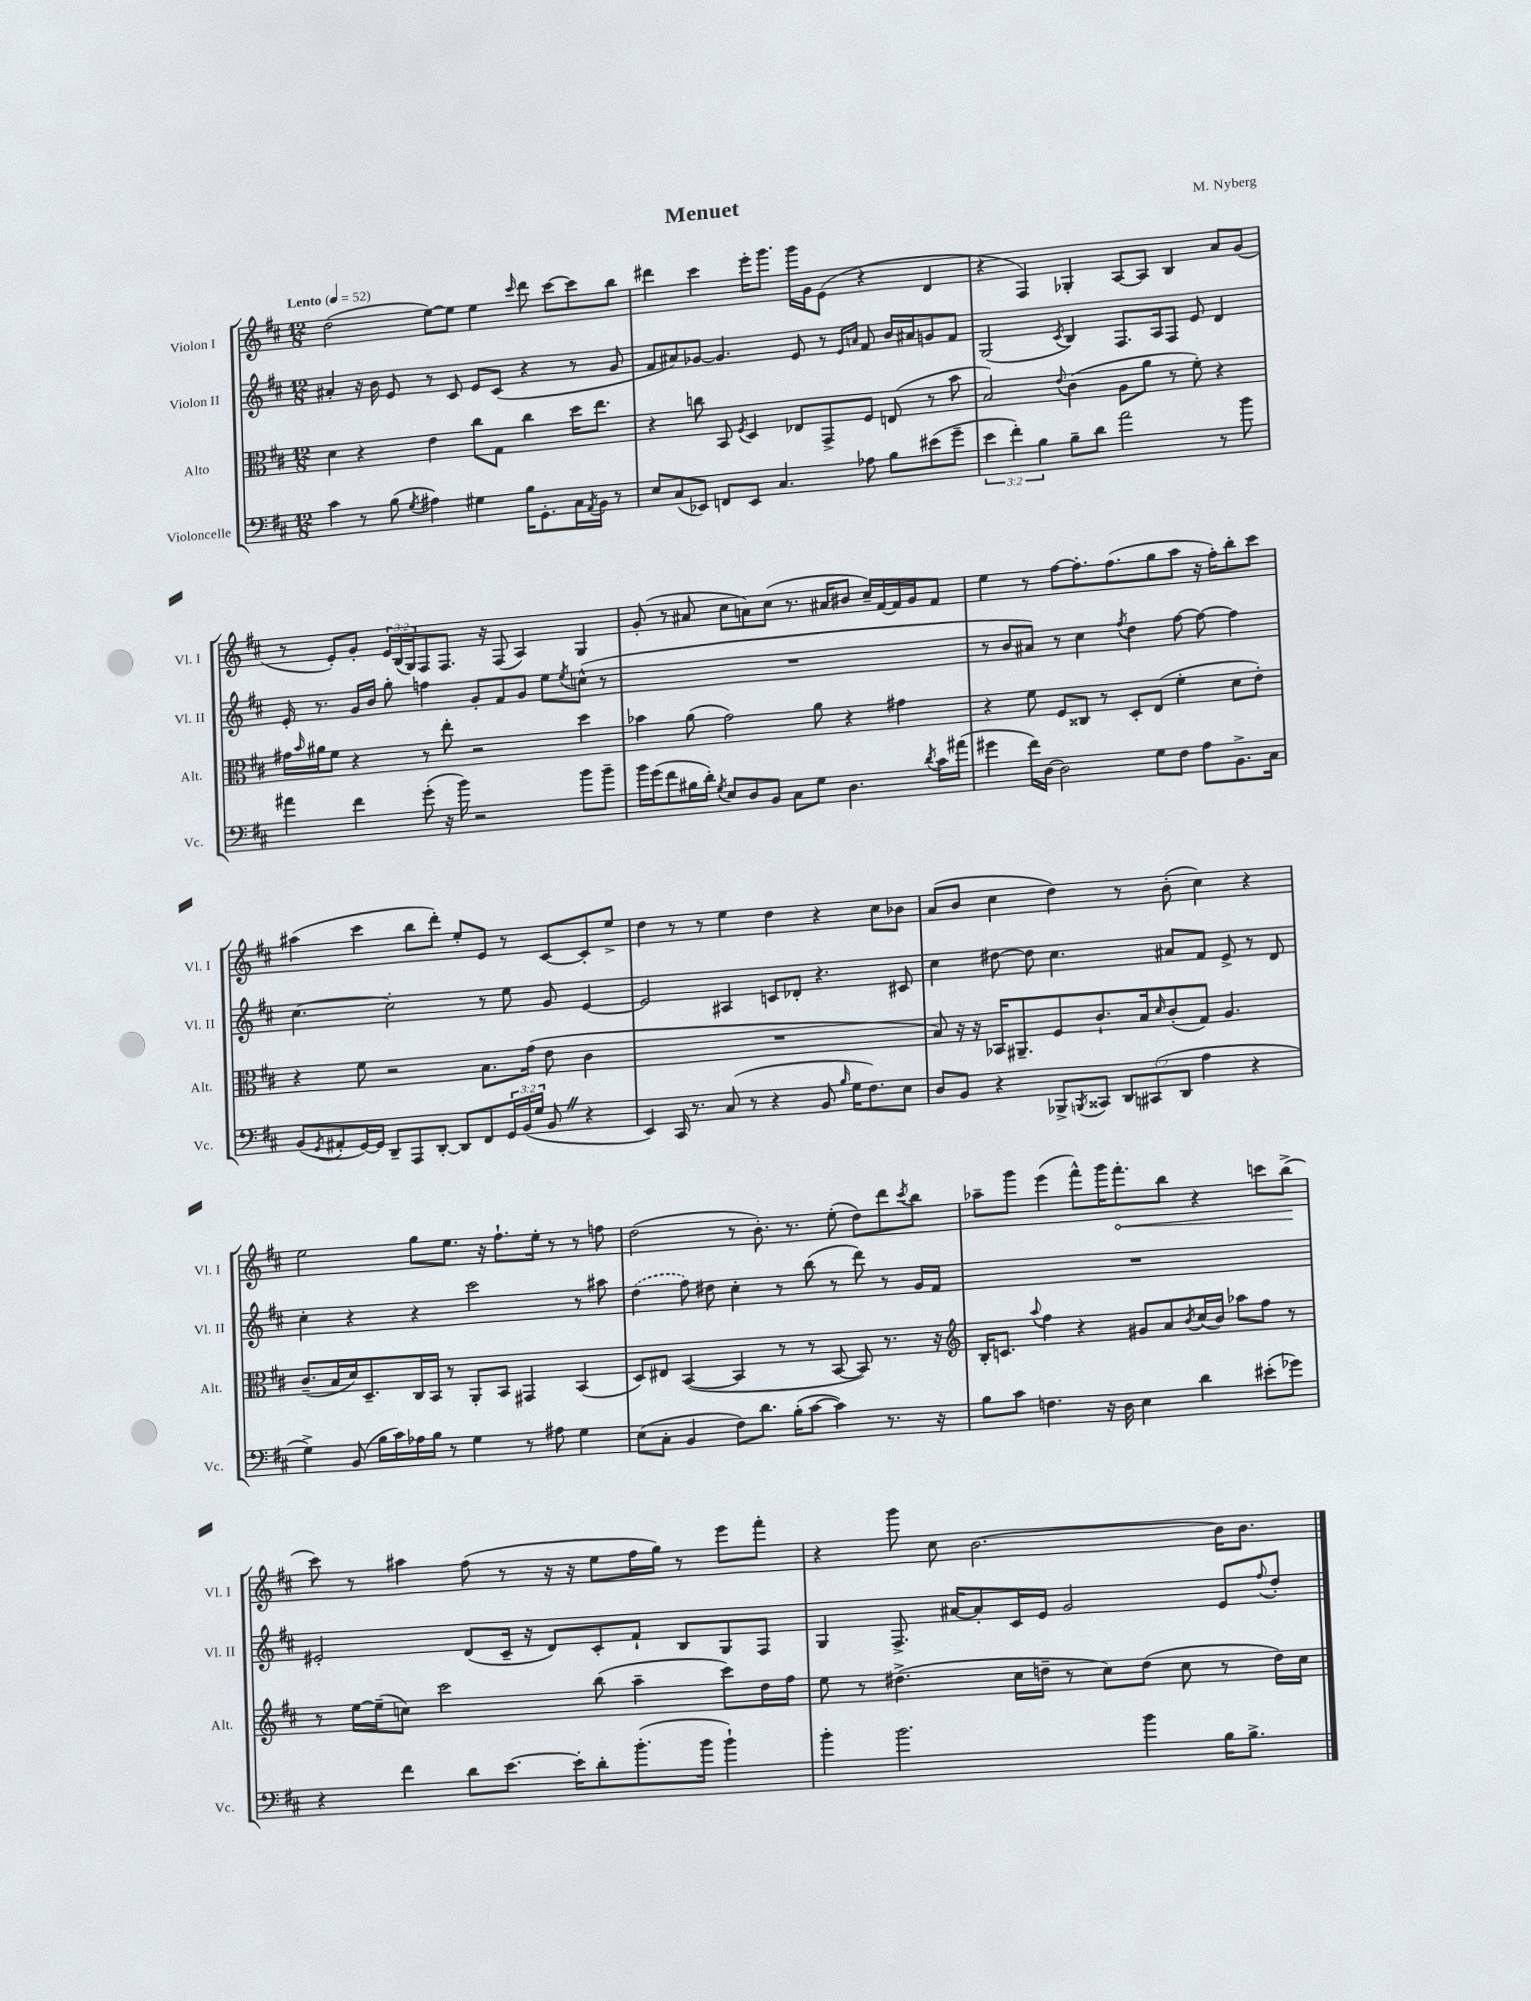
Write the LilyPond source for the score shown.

\header { title = "Menuet" composer = "M. Nyberg" }
<<
\new StaffGroup <<
\new Staff = "s0" \with { instrumentName = "Violon I" shortInstrumentName = "Vl. I" } {
    \clef treble \key d \major \numericTimeSignature \time 12/8 \override Staff.TupletNumber.text = #tuplet-number::calc-fraction-text \tempo "Lento" 4 = 52
    d''2( e''8~) e''8 e''4 \grace { cis'''16 } d'''8 cis'''8~ cis'''8 b''8 |
    dis'''4 cis'''4 e'''16-. g'''8. g'''16 g'16 e'8( r4 d'4 |
    r4 fis4) ges4-. a8~ a8 b4 a'8 g'8( |
    r8 e'8-.) g'8-. \tuplet 3/2 { e'16 b16( g16) } fis8 fis8. r16 fis8( a4) g4 |
    g'8-.( r8 ais'8 cis''8 a'8) cis''8( r8. ais'16 bis'8 cis''16--) fis'16~ fis'16 g'16 fis'8 |
    e''4 r8 fis''8~ fis''8.-. fis''8.( g''8 a''8 r16 fis''16-.) b''8-. cis'''8 |
    ais''4( cis'''4 b''8 d'''8-.) e''8-. e'8 r8 cis'8~ cis'8-. e''8-> |
    d''4 r8 r8 e''4 d''4 r4 cis''8 bes'8 |
    a'8( b'8 cis''4 d''4) r8 b'8-.( cis''4) r4 |
    e''2 g''8 e''8. r16 fis''8.-! e''16-. r8 r8 f''8 |
    d''2( r8 b'8.-.) r8. e''8-.( d''8) d'''8 \acciaccatura { cis'''8 } b''8 |
    aes''8-- g'''8 e'''4( fis'''8-^) g'''16 \once \override Hairpin.circled-tip = ##t fis'''8.-.\< b''8 r4 c'''8 b''8->\!( |
    cis'''8) r8 ais''4 fis''8( r8 r16 r16 e''8 fis''16 g''16) r8 e'''8 fis'''8-. |
    r4 g'''8 cis''8 b'2.~ b'16 b'8. \bar "|." |
}
\new Staff = "s1" \with { instrumentName = "Violon II" shortInstrumentName = "Vl. II" } {
    \clef treble \key d \major \numericTimeSignature \time 12/8
    ais'4-. r16 b'16 e'8 r8 cis'8 e'8 cis'8( r4 r8 g'8 |
    fis'8 ais'8) ges'8~ ges'4. e'8 r8 \grace { e'16 a'16 } fis'8 b'16 ais'16 g'8 fis'8 |
    g2( \acciaccatura { cis'8 } b4) fis8. a16 fis8 e'8 d'4 |
    e'16-. r8. g'16 b'16 g''8-. f''4 g'8-. fis'8 g'8 e''8 \acciaccatura { e''8 } c''8-^( r8 |
    R1. |
    r8 b'8 ais'8) r8 cis''4 \acciaccatura { fis''8 } d''4 fis''8~ fis''8~ fis''4 |
    cis''4.~ cis''2-. r8 e''8 g'8 e'4~ |
    e'2 ais4 c'8 des'8-. r4. cis'8 |
    cis''4 dis''8~ dis''8 cis''4. ais'8 fis'8 e'8-> r8 d'8 |
    cis''4-. r4 r4 cis'''2 r8 ais''8 |
    \once \slurDashed d''4( fis''8) dis''8 cis''4-. r8 b''8( r8 d'''8) r8 g'16 fis'16 |
    R1. |
    eis'2-. d'8( cis'16-- r16 d'8) cis'8-. fis'8-! b8 g8 fis8 |
    g4 fis8.-> ais'16~ ais'8-. cis'16 e'16 g'2 e'8 \appoggiatura { fis''8 } d''8-. \bar "|." |
}
\new Staff = "s2" \with { instrumentName = "Alto" shortInstrumentName = "Alt." } {
    \clef alto \key d \major \numericTimeSignature \time 12/8
    d'4 r4 e'4 cis''8 g8 cis''4 d''16 e''8. |
    r4 c''8 b,8 \acciaccatura { fis8 } d4 ees8 g,8-> fis8 e8( r8 b'8 |
    b2) \appoggiatura { e'8 } cis'4( a8 a'8 r8 fis'8-.) r4 |
    gis'16 \grace { b'16 } ais'16 fis'8 r4 r8 e''8-. r2 d''4 |
    bes'4 a'8( g'2) a'8 r4 gis'4 |
    r4 fis'8 fis8 cisis8 r8 d8-. e8( fis'4-. d'8 e'8-.) |
    r4 fis'8 r2 b8. g'16( e'8 cis'4 |
    R1. |
    b8) r16 r16 bes,16 ais,8.-- fis8 cis'8.-! b16 \grace { d'16 } cis'8-.( g8) a4. |
    cis'8.--( b16 d'16) d8.-- cis16 b,16 r8 a,8-. b,8 gis,4 b,4( |
    d8) eis8 b,4~( b,4 r8 r8 b,8~ b,8) r8. r16 |
    \clef treble b16-. c'8. \appoggiatura { a''8 } fis''4 r4 gis'8 a'8 \acciaccatura { b'8 } cis''16( b'16) aes''8 fis''8 r8 |
    r8 e''16~ e''16--( c''8) cis'''2 b''8( a''4-- cis'''8) d''16 fis''16 |
    e''8 r8 dis''4.->( cis''16 d''16-- r8 cis''8) d''8( cis''8 r8 d''16) cis''16 \bar "|." |
}
\new Staff = "s3" \with { instrumentName = "Violoncelle" shortInstrumentName = "Vc." } {
    \clef bass \key d \major \numericTimeSignature \time 12/8 \override Staff.TupletNumber.text = #tuplet-number::calc-fraction-text
    cis'4 r8 b8( \acciaccatura { g8 } ais4) gis4 b16 g,8.-. cis16 \acciaccatura { a,8 } b,16 r8 |
    e8 cis8( ees,8) f,8 ees,8 cis4. aes8 b8 eis'8( g'8-- |
    \tuplet 3/2 { e'4 fis'4-.) b4 } b8-- d'8 a'2 r8 b'8 |
    ais'4 fis'4 g'8-.( r16 b'16) r2 b'8 b'8-- |
    b'16 g'16( fis'8 bis16 d'16-.) \acciaccatura { g8 } e8 d8 b,8 cis8 g8 d4. \acciaccatura { d'8 } cis'16 ais'16( |
    gis'4 fis'16) d16~ d2 g8 fis8 a8 b,8.-> cis16 |
    b,8( \acciaccatura { g,8 } ais,8-. g,16~) g,16 d,8-- a,,8 d,8~-. d,8 fis,8 \tuplet 3/2 { g,16 b,16( g16 } b,8 \once \override BreathingSign.text = \markup { \musicglyph "scripts.caesura.straight" } \breathe r4 |
    e,4) cis,16 r8. cis8( r8 r4 b,8 \grace { b16 } g16 fis8.) e8 |
    d8 b,8 r4 bes,,8-> \acciaccatura { b,,8 } cisis,8 \tuplet 3/2 { d,8 cis,8( d,8 } a4 r4 |
    g4->) b,8( b16 cis'16) aes16 b16 r8 g4 r8 ais8 g4 |
    e8( cis8-. b,4 fis8) d'8. b16-.( cis'8~ cis'4) r8. r16 |
    b8 cis'8 f4. r16 d16 e4 d'4 eis'8-.( ges'8) |
    r4 fis'4 d'8 e'8.~ e'16-. d'8-. b'8.-.( b'16 b'4-!) |
    b'4-. b'2. b'4 b16 b8.-> \bar "|." |
}
>>
>>
\layout { \context { \Score \remove "Bar_number_engraver" } }
